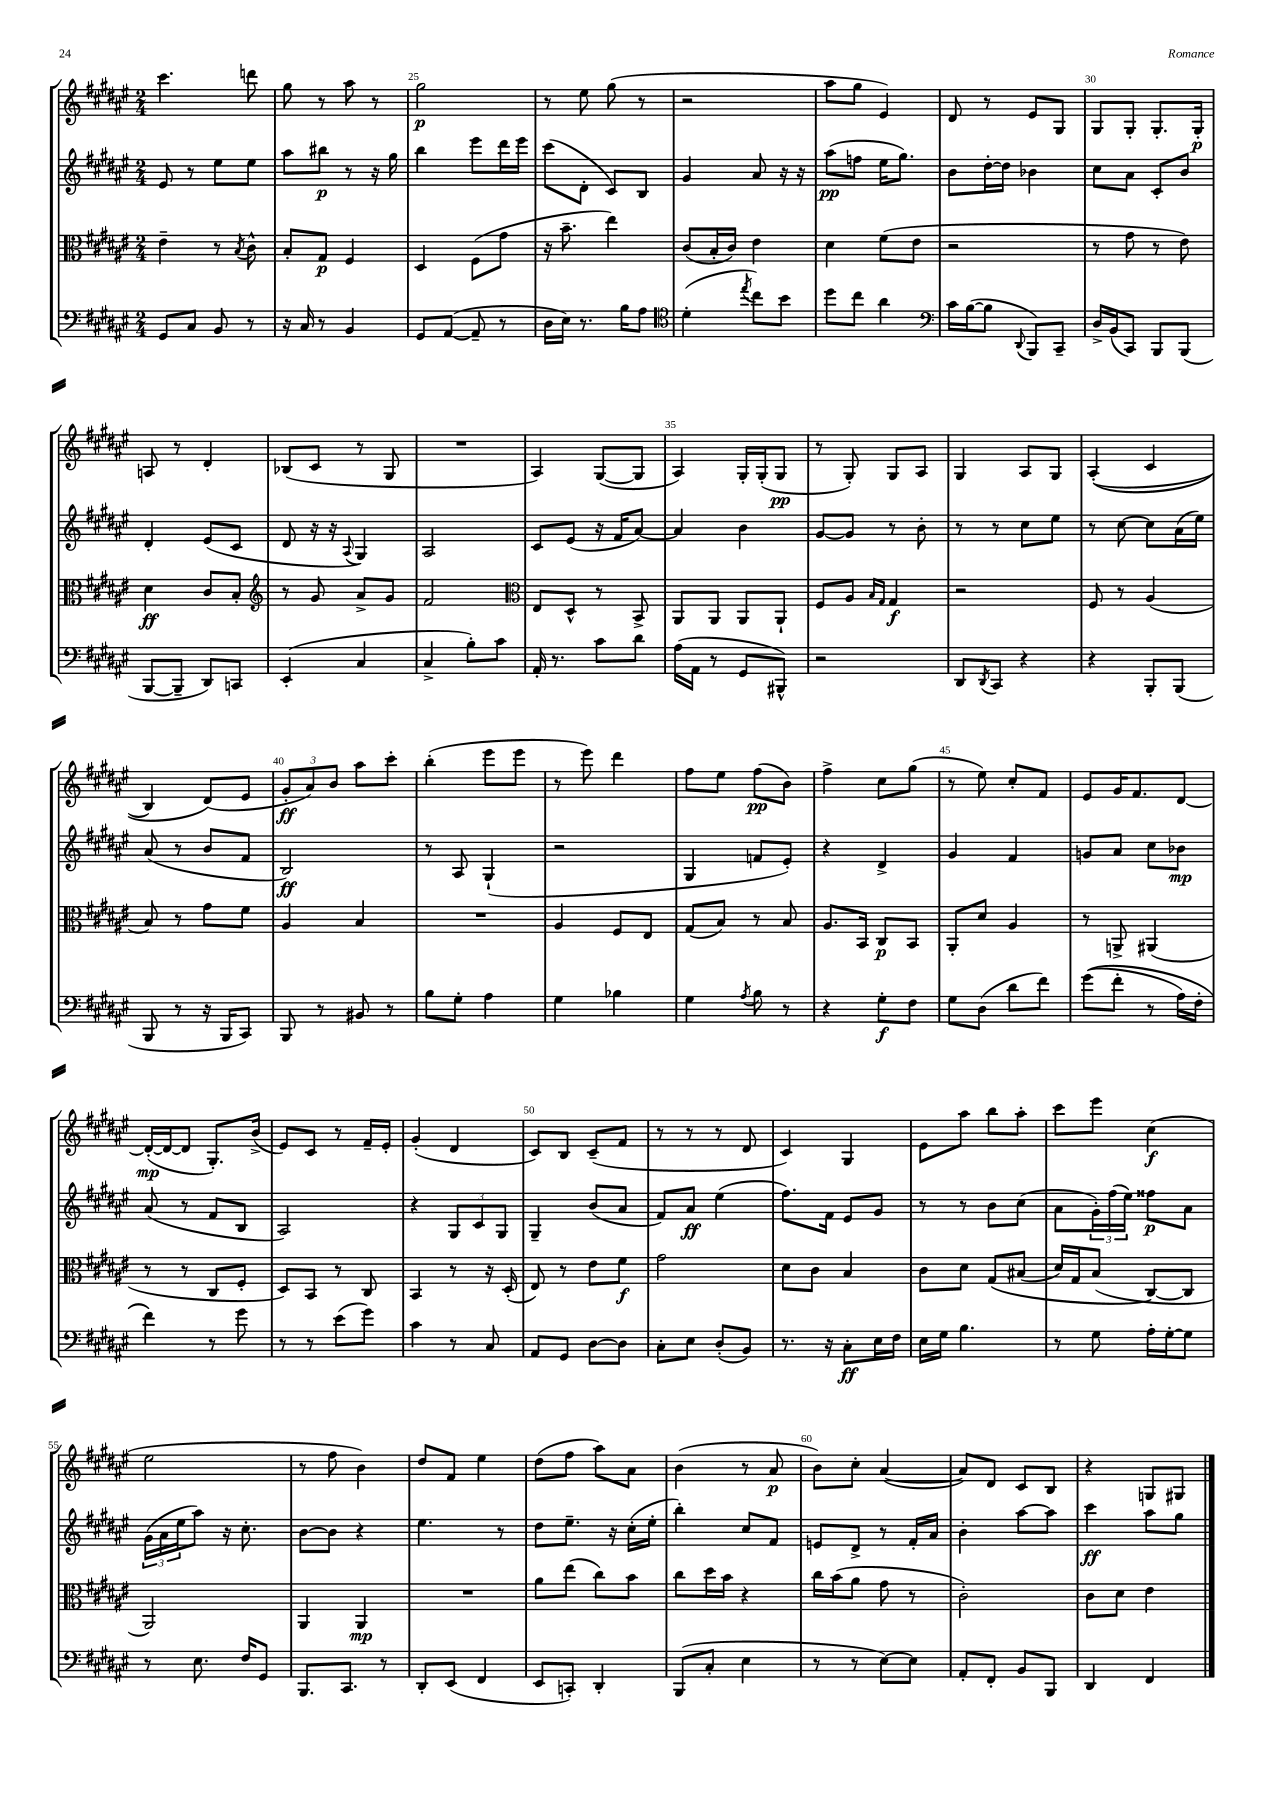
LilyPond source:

<<
\new StaffGroup <<
\new Staff = "s0" {
    \clef treble \key fis \major \numericTimeSignature \time 2/4
    cis'''4. d'''8 |
    gis''8 r8 ais''8 r8 |
    gis''2\p |
    r8 eis''8 gis''8( r8 |
    r2 |
    ais''8 gis''8 eis'4) |
    dis'8 r8 eis'8 gis8 |
    gis8 gis8-. gis8.-. gis16-.\p |
    a8 r8 dis'4-. |
    bes8( cis'8 r8 gis8 |
    R2 |
    ais4) gis8~( gis8 |
    ais4) gis16-. gis16-.( gis8\pp |
    r8 gis8-.) gis8 ais8 |
    gis4 ais8 gis8 |
    ais4-.(\( cis'4 |
    b4) dis'8(\) eis'8 |
    \tuplet 3/2 { gis'8-.\ff ais'8) b'8 } ais''8 cis'''8-. |
    b''4-.( eis'''8 eis'''8 |
    r8 eis'''8) dis'''4 |
    fis''8 eis''8 fis''8\pp( b'8) |
    fis''4-> cis''8 gis''8( |
    r8 eis''8) cis''8-. fis'8 |
    eis'8 gis'16 fis'8. dis'8~ |
    dis'16~-.\mp( dis'16~ dis'8 gis8.-.) b'16->( |
    eis'8) cis'8 r8 fis'16-- eis'16-. |
    gis'4-.( dis'4 |
    cis'8) b8 cis'8--( fis'8 |
    r8 r8 r8 dis'8 |
    cis'4) gis4 |
    eis'8 ais''8 b''8 ais''8-. |
    cis'''8 eis'''8 cis''4\f( |
    eis''2 |
    r8 fis''8 b'4) |
    dis''8 fis'8 eis''4 |
    dis''8( fis''8 ais''8) ais'8 |
    b'4( r8 ais'8\p |
    b'8) cis''8-. ais'4~( |
    ais'8) dis'8 cis'8 b8 |
    r4 g8 gis8 \bar "|." |
}
\new Staff = "s1" {
    \clef treble \key fis \major \numericTimeSignature \time 2/4
    eis'8 r8 eis''8 eis''8 |
    ais''8 bis''8\p r8 r16 gis''16 |
    b''4 eis'''8 dis'''16 eis'''16 |
    cis'''8( dis'8-. cis'8) b8 |
    gis'4 ais'8 r16 r16 |
    ais''8\pp( f''8 eis''16 gis''8.) |
    b'8 dis''16~-. dis''16 bes'4 |
    cis''8 ais'8 cis'8-. b'8 |
    dis'4-. eis'8( cis'8 |
    dis'8 r16 r16 \appoggiatura { ais8 } gis4) |
    ais2 |
    cis'8 eis'8( r16 fis'16 ais'8~) |
    ais'4 b'4 |
    gis'8~ gis'8 r8 b'8-. |
    r8 r8 cis''8 eis''8 |
    r8 cis''8~ cis''8 ais'16( eis''16) |
    ais'8( r8 b'8 fis'8 |
    b2\ff) |
    r8 ais8 gis4-!( |
    r2 |
    gis4 f'8 eis'8-.) |
    r4 dis'4-> |
    gis'4 fis'4 |
    g'8 ais'8 cis''8 bes'8\mp |
    ais'8( r8 fis'8 b8 |
    ais2) |
    r4 \tuplet 3/2 { gis8 cis'8 gis8 } |
    gis4-- b'8( ais'8 |
    fis'8) ais'8\ff eis''4( |
    fis''8.) fis'16 eis'8 gis'8 |
    r8 r8 b'8 cis''8( |
    ais'8 \tuplet 3/2 { gis'16-.) fis''16( eis''16) } fisis''8\p ais'8 |
    \tuplet 3/2 { gis'16( ais'16 eis''16 } ais''8) r16 cis''8.-. |
    b'8~ b'8 r4 |
    eis''4. r8 |
    dis''8 eis''8.-- r16 cis''16-.( eis''16-. |
    b''4-.) cis''8 fis'8 |
    e'8 dis'8-> r8 fis'16-. ais'16 |
    b'4-. ais''8~ ais''8 |
    cis'''4\ff ais''8 gis''8 \bar "|." |
}
\new Staff = "s2" {
    \clef alto \key fis \major \numericTimeSignature \time 2/4
    eis'4-- r8 \acciaccatura { b8 } cis'8-^ |
    b8-. gis8\p fis4 |
    dis4 fis8( gis'8 |
    r16 b'8.-- eis''4) |
    cis'8( b16-. cis'16) eis'4 |
    dis'4 fis'8( eis'8 |
    r2 |
    r8 gis'8 r8 eis'8) |
    dis'4\ff cis'8 b8-. |
    \clef treble r8 gis'8 ais'8-> gis'8 |
    fis'2 |
    \clef alto eis8 dis8-^ r8 b,8-> |
    ais,8 ais,8 ais,8 ais,8-! |
    fis8 ais8 \grace { b16 gis16 } gis4\f |
    r2 |
    fis8 r8 ais4( |
    b8) r8 gis'8 fis'8 |
    ais4 b4 |
    R2 |
    ais4 fis8 eis8 |
    gis8( b8) r8 b8 |
    ais8. b,16 cis8\p b,8 |
    ais,8-. dis'8 ais4 |
    r8 a,8-> ais,4( |
    r8 r8 cis8 fis8-. |
    dis8) b,8 r8 cis8 |
    b,4 r8 r16 dis16-.( |
    eis8) r8 eis'8 fis'8\f |
    gis'2 |
    dis'8 cis'8 b4 |
    cis'8 dis'8 gis8\( bis8( |
    dis'16) gis16 b8( cis8~\) cis8 |
    ais,2) |
    ais,4 ais,4\mp |
    R2 |
    ais'8 eis''8( cis''8) b'8 |
    cis''8 dis''16 b'16 r4 |
    cis''16 b'16( ais'8 gis'8 r8 |
    cis'2-.) |
    cis'8 dis'8 eis'4 \bar "|." |
}
\new Staff = "s3" {
    \clef bass \key fis \major \numericTimeSignature \time 2/4
    gis,8 cis8 b,8 r8 |
    r16 cis16 r8 b,4 |
    gis,8 ais,8~( ais,8-- r8 |
    dis16 eis16) r8. b16 ais8 |
    \clef tenor dis'4-.( \acciaccatura { eis''8 } cis''8) b'8 |
    dis''8 cis''8 ais'4 |
    \clef bass cis'16 b16~( b8 \appoggiatura { dis,8 } b,,8) cis,8-- |
    dis16-> b,16( cis,8) b,,8 b,,8( |
    b,,8~ b,,8-- dis,8) c,8 |
    eis,4-.( cis4 |
    cis4-> b8-.) cis'8 |
    ais,16-. r8. cis'8 dis'8 |
    ais16( ais,16 r8 gis,8 bis,,8-^) |
    r2 |
    dis,8 \acciaccatura { dis,8 } cis,8 r4 |
    r4 b,,8-. b,,8( |
    b,,8 r8 r16 b,,16 cis,8) |
    b,,8 r8 bis,8 r8 |
    b8 gis8-. ais4 |
    gis4 bes4 |
    gis4 \acciaccatura { ais8 } b8 r8 |
    r4 gis8-.\f fis8 |
    gis8 dis8( dis'8 fis'8) |
    gis'8(\( fis'8-. r8 ais16) fis16-. |
    fis'4\) r8 gis'8 |
    r8 r8 eis'8( gis'8) |
    cis'4 r8 cis8 |
    ais,8 gis,8 dis8~ dis8 |
    cis8-. eis8 dis8-.( b,8) |
    r8. r16 cis8-.\ff eis16 fis16 |
    eis16 gis16 b4. |
    r8 gis8 ais16-. gis16~-. gis8 |
    r8 eis8. fis16 gis,8 |
    b,,8. cis,8. r8 |
    dis,8-. eis,8( fis,4 |
    eis,8 c,8-.) dis,4-. |
    b,,8( cis8-. eis4 |
    r8 r8 eis8~) eis8 |
    ais,8-. fis,8-. b,8 b,,8 |
    dis,4 fis,4 \bar "|." |
}
>>
>>
\layout { \context { \Score currentBarNumber = #23 \override BarNumber.break-visibility = ##(#f #t #t) barNumberVisibility = #(every-nth-bar-number-visible 5) } }
